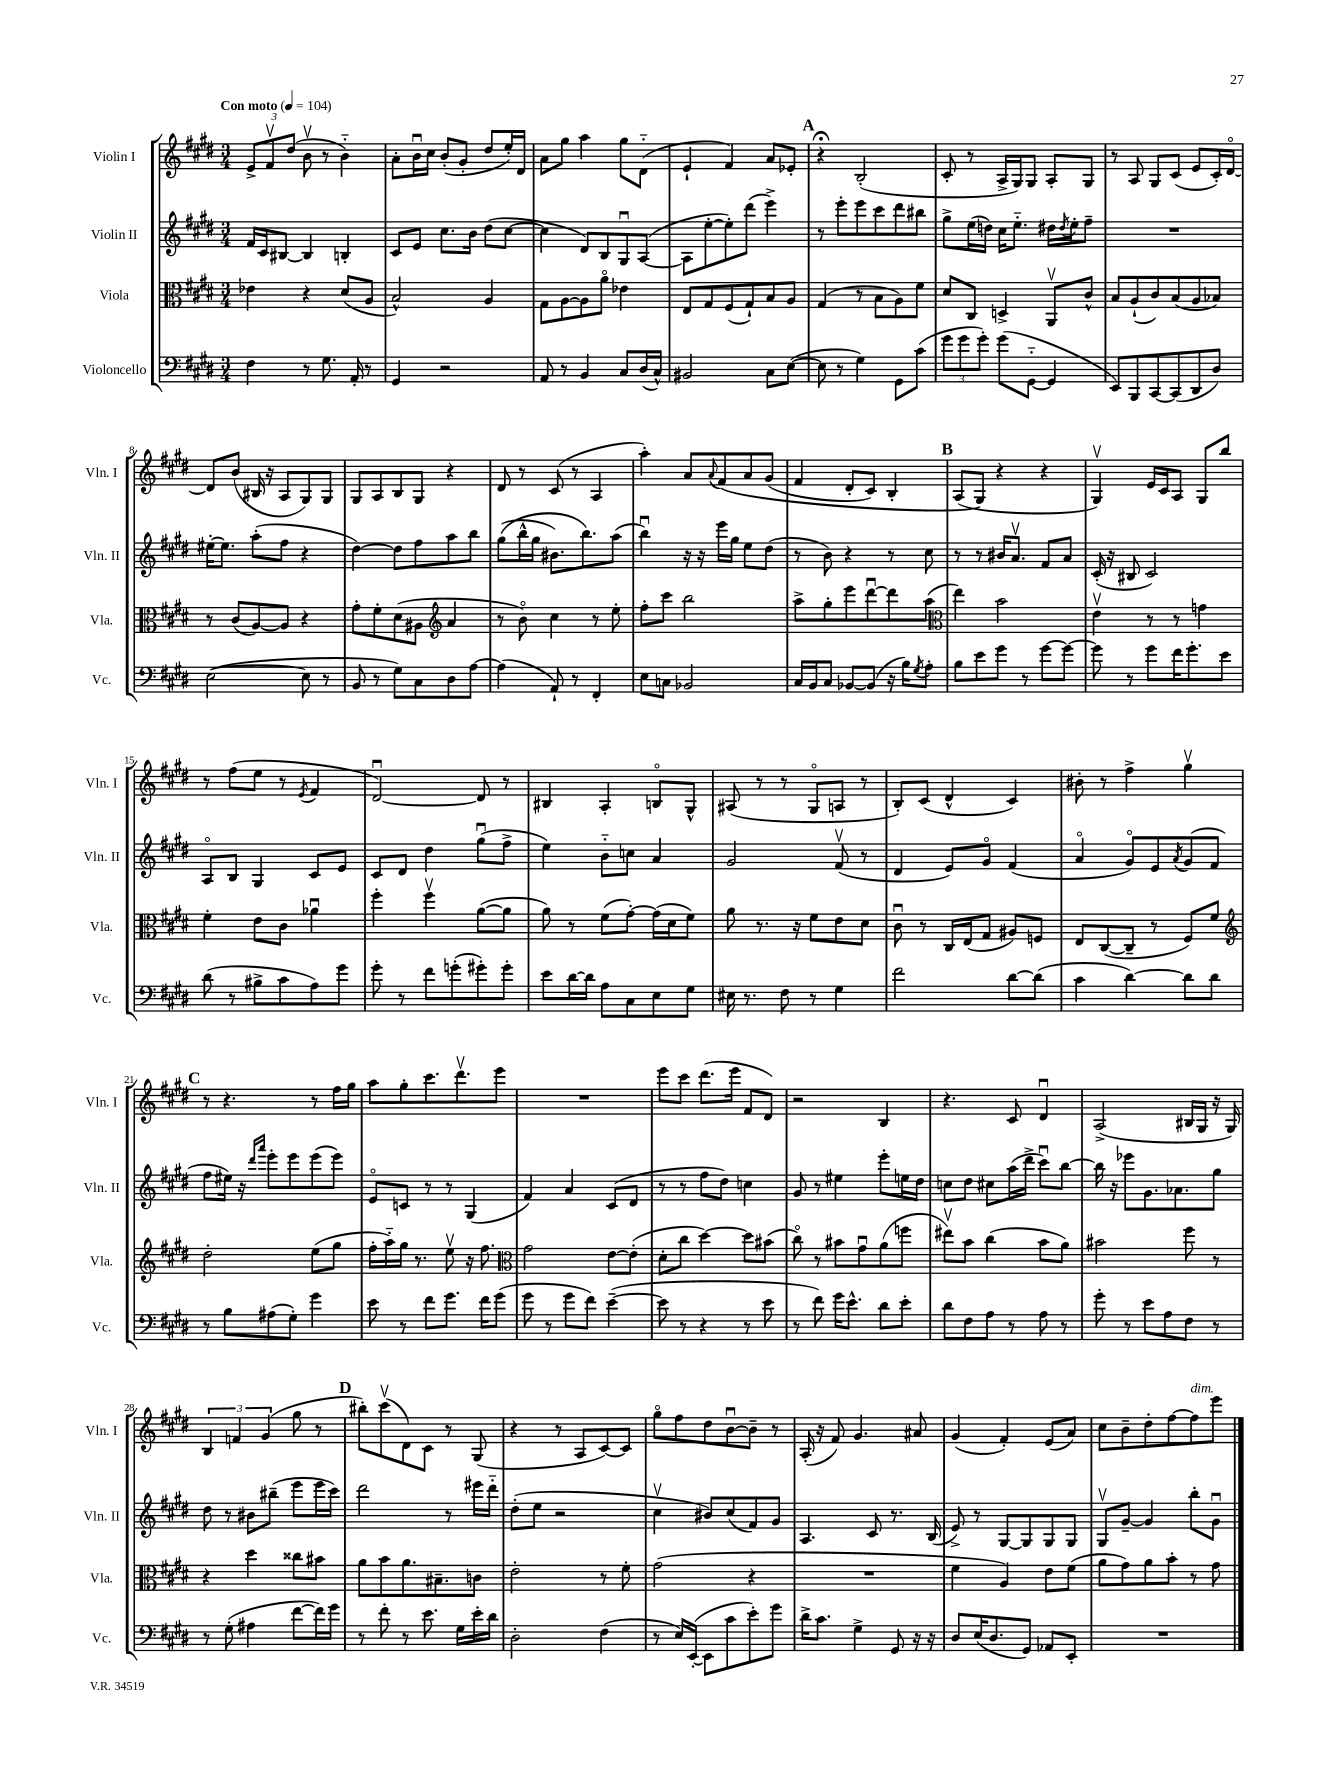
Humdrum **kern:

**kern	**kern	**kern	**kern
*staff4	*staff3	*staff2	*staff1
*clefF4	*clefC3	*clefG2	*clefG2
*k[f#c#g#d#]	*k[f#c#g#d#]	*k[f#c#g#d#]	*k[f#c#g#d#]
*M3/4	*M3/4	*M3/4	*M3/4
*MM104	*MM104	*MM104	*MM104
4F#	4e-	16f#	12e^
.	.	16c#	.
.	.	.	12f#v
.	.	[8B#	.
.	.	.	(12dd#
8r	4r	4B#]	8bv
8.G#	.	.	8r
.	(8d#	4B'	4b'~)
16AA'	.	.	.
8r	8A	.	.
=	=	=	=
4GG#	2B^^)	8c#	8a'
.	.	8e	16bu
.	.	.	16cc#
2r	.	8.cc#	(8b'
.	.	.	8g#'
.	.	16b	.
.	4A	(8dd#	8dd#
.	.	[8cc#	16ee')
.	.	.	16d#
=	=	=	=
8AA	8G#	4cc#]	8a
8r	[8A	.	8gg#
4BB	8A]	8d#)	4aa
.	8ao	8B	.
8C#	4e-	8G#u	8gg#
(16D#	.	([8A	(8d#'~
16C#^^)	.	.	.
=	=	=	=
2BB#	8E	8A]	4e`
.	8G#	[8ee'	.
.	(8F#	8ee'])	4f#)
.	8G#`)	(8ddd#	.
8C#	8B	4eee^)	8a
([8E	8A	.	8e-'
=	=	=	=
8E]	(4G#	8r	4r;
8r	.	8eee'	.
4G#)	8r	8eee	(2B'
.	8B	8ccc#	.
8GG#	8A)	8ddd#	.
(8c#	8f#	8bb#	.
=	=	=	=
12g#	8d#	8gg#^	8c#'
12g#	.	.	.
.	8C#	(16ee	8r
12g#')	.	.	.
.	.	16dd)	.
(8g#	4D^	16cc#	16A^
.	.	8.ee'~	16G#)
[8GG#'~	.	.	8G#
4GG#]	8AAv	16dd#	8A'
.	.	8qdd#	.
.	.	16ee'	.
.	8c#^^	8ff#~	8G#
=	=	=	=
8EE)	8B	2.r	8r
8BBB	(8A`	.	8A
[8CC#	8c#)	.	8G#
(8CC#]	(8B	.	(8c#
8DD#	8A	.	8e
8D#)	8B-)	.	16c#')
.	.	.	[16d#o
=	=	=	=
([2E	8r	[16ee#'	8d#]
.	.	8.ee#]	.
.	(8c#	.	(8b
.	[8A)	(8aa'	16B#
.	.	.	16r
.	8A]	8ff#	8A
8E]	4r	4r	8G#)
8r	.	.	8G#
=	=	=	=
8BB	8g#'	[4dd#)	8G#
8r	8f#'	.	8A
8G#)	(8d#	8dd#]	8B
8C#	8A#	8ff#	8G#
*	*clefG2	*	*
8D#	4a	8aa	4r
[8A	.	8bb	.
=	=	=	=
(4A]	8r	&((8gg#	8d#
.	8bo)	16bb^^	8r
.	.	16gg#	.
8AA`)	4cc#	8.b#)	(8c#
8r	.	.	8r
.	.	8.bb&)	.
4FF#'	8r	.	4A
.	8ee'	(8aa	.
=	=	=	=
8E	8ff#'	4bbu)	4aa')
8C	8ccc#	.	.
2BB-	2bb	16r	8a
.	.	16r	.
.	.	.	8qqa
.	.	16eee	&(8f#
.	.	16gg#	.
.	.	8ee	8a
.	.	(8dd#	(8g#
=	=	=	=
16C#	8aa^	8r	4f#
16BB	.	.	.
8C#	8gg#'	8b)	.
[8BB-	8eee	4r	8d#'
(8BB-]	[8ddd#u	.	8c#)
16r	8ddd#]	8r	4B'
16B)	.	.	.
8qG#	.	.	.
8A'	(8aa	8cc#	.
=	=	=	=
*	*clefC3	*	*
8B	4ee)	8r	(8A
8e	.	8r	8G#&)
8g#	2b	16b#	4r
.	.	8.av	.
8r	.	.	.
[8g#	.	8f#	4r
8g#_	.	8a	.
=	=	=	=
8g#]	4ev	(16c#'	4G#v)
.	.	16r	.
8r	.	8B#	.
8g#	8r	2c#)	16e
.	.	.	16c#
16f#	8r	.	8A
8.g#'	.	.	.
.	4g	.	8G#
8e	.	.	8bb
=	=	=	=
(8d#	4f#'	8Ao	8r
8r	.	8B	(8ff#
8B#^	8e	4G#	8ee
8c#	8c#	.	8r
.	.	.	8qe
8A)	4a-u	8c#	4f#
8g#	.	8e	.
=	=	=	=
8g#'	4ff#'	8c#	[2d#u)
8r	.	8d#	.
8f#	4ff#v	4dd#	.
(8g'	.	.	.
8g#')	([8a	(8gg#u	8d#]
8g#'	8a]	8ff#^	8r
=	=	=	=
8e	8a)	4ee)	4B#
[16d#	8r	.	.
16d#]	.	.	.
8A	(8f#	8b'~	4A'
8C#	[8g#')	8cc	.
8E	(16g#]	4a	8Bo
.	16d#	.	.
8G#	8f#)	.	8G#^^
=	=	=	=
16E#	8a	2g#	(8A#
8.r	.	.	.
.	8.r	.	8r
8F#	.	.	8r
.	16r	.	.
8r	8f#	.	8G#o
4G#	8e	(8f#v	8A
.	8d#	8r	8r
=	=	=	=
2f#	8c#u	4d#	8B')
.	8r	.	(8c#
.	16C#	8e)	4d#^^
.	(16E	.	.
.	8G#	8g#o	.
[8d#	8A#)	(4f#	4c#)
(8d#]	8F	.	.
=	=	=	=
4c#	8E	4ao	8b#'
.	([8C#	.	8r
[4d#)	8C#~]	8g#o)	4ff#^
.	8r	8e	.
.	.	8qa	.
8d#]	8F#)	(8g#	4gg#v
8d#	8f#	8f#	.
=	=	=	=
*	*clefG2	*	*
8r	2dd#'	8ff#	8r
8B	.	16ee#)	4.r
.	.	16r	.
.	.	16qqddd#	.
.	.	16qqaaa	.
(8A#	.	8eee'	.
8G#')	.	8eee	.
4g#	(8ee	(8eee	8r
.	8gg#	8eee)	16ff#
.	.	.	16gg#
=	=	=	=
8e	16ff#'	8eo	8aa
.	16aa'~)	.	.
8r	16gg#	8c	8gg#'
.	8.r	.	.
8f#	.	8r	8.ccc#
8.g#	8eev	8r	.
.	.	.	8.ddd#v
.	16r	(4G#	.
16f#	8.ff#	.	.
(8g#	.	.	8eee
=	=	=	=
*	*clefC3	*	*
8g#	2g#	4f#)	2.r
8r	.	.	.
8g#	.	4a	.
8f#)	.	.	.
([4e~	[8e	(8c#	.
.	(8e']	8d#	.
=	=	=	=
8e]	8d#'	8r	8eee
8r	8cc#	8r	8ccc#
4r	[4dd#)	8ff#	(8.ddd#
.	.	8dd#)	.
.	.	.	16eee
8r	8dd#]	4cc	8f#
8e	(8b#	.	8d#)
=	=	=	=
8r	8cc#o)	8g#	2r
8f#)	8r	8r	.
16g#	8b#	4ee#	.
8.e^^	.	.	.
.	8g#u	.	.
8d#	(8a	8eee'	4B
8e'	8ff	16ee	.
.	.	16dd#	.
=	=	=	=
8d#	8ee#v)	8cc	4.r
8F#	8b	8dd#	.
8A	(4cc#	8cc#	.
8r	.	(16aa	8c#
.	.	16ddd#^	.
8A	8b	8ccc#u)	4d#u
8r	8a)	[8bb	.
=	=	=	=
8g#'	2b#	16bb]	(2A^
.	.	16r	.
8r	.	8eee-	.
8e	.	8.g#	.
8A	.	.	.
.	.	8.a-	.
8F#	8ff#	.	16B#
.	.	.	16G#
8r	8r	8gg#	16r
.	.	.	16G#)
=	=	=	=
8r	4r	8dd#	6B
(8G#'	.	8r	.
.	.	.	6f
4A#	4dd#	8b#	.
.	.	.	(6g#
.	.	(8bb#~	.
[8f#	8cc##	8eee	8gg#
16f#])	8b#	16eee	8r
16g#	.	16ccc#)	.
=	=	=	=
8r	8a	2ddd#	8bb#')
8f#'	8b	.	(8ccc#v
8r	8.a	.	8d#)
8.e	.	.	8c#
.	8.B#~	.	.
.	.	8r	8r
16G#	.	.	.
16e'	8c	16eee#	(8G#
16d#	.	16ddd#'~	.
=	=	=	=
2D#'	2e'	(8dd#'	4r
.	.	8ee	.
.	.	2r	8r
.	.	.	8A
(4F#	8r	.	[8c#)
.	8f#'	.	8c#]
=	=	=	=
8r	(2g#	4cc#v	8gg#o
16E)	.	.	8ff#
([16EE'	.	.	.
8EE]	.	8b#)	8dd#
8c#	.	(8cc#	[8bu
8e')	4r	8f#)	8b~]
8g#	.	8g#	8r
=	=	=	=
16d#^	2.r	4.A	(16A'
8.c#	.	.	16r
.	.	.	8f#)
4G#^	.	.	4.g#
.	.	8c#	.
8GG#	.	8.r	.
16r	.	.	8a#
16r	.	(16B	.
=	=	=	=
8D#	4f#	8e^)	(4g#
(16E	.	8r	.
8.D#	.	.	.
.	4A)	[8G#	4f#')
8GG#)	.	8G#]	.
8AA-	8e	8G#	(8e
8EE'	(8f#	8G#	8a)
=	=	=	=
2.r	8a	8G#v	8cc#
.	8g#)	[8g#~	8b~
.	8a	4g#]	8dd#'
.	8b'	.	[8ff#
.	8r	8bb'	8ff#]
.	8g#	8g#u	8eee
==	==	==	==
*-	*-	*-	*-
